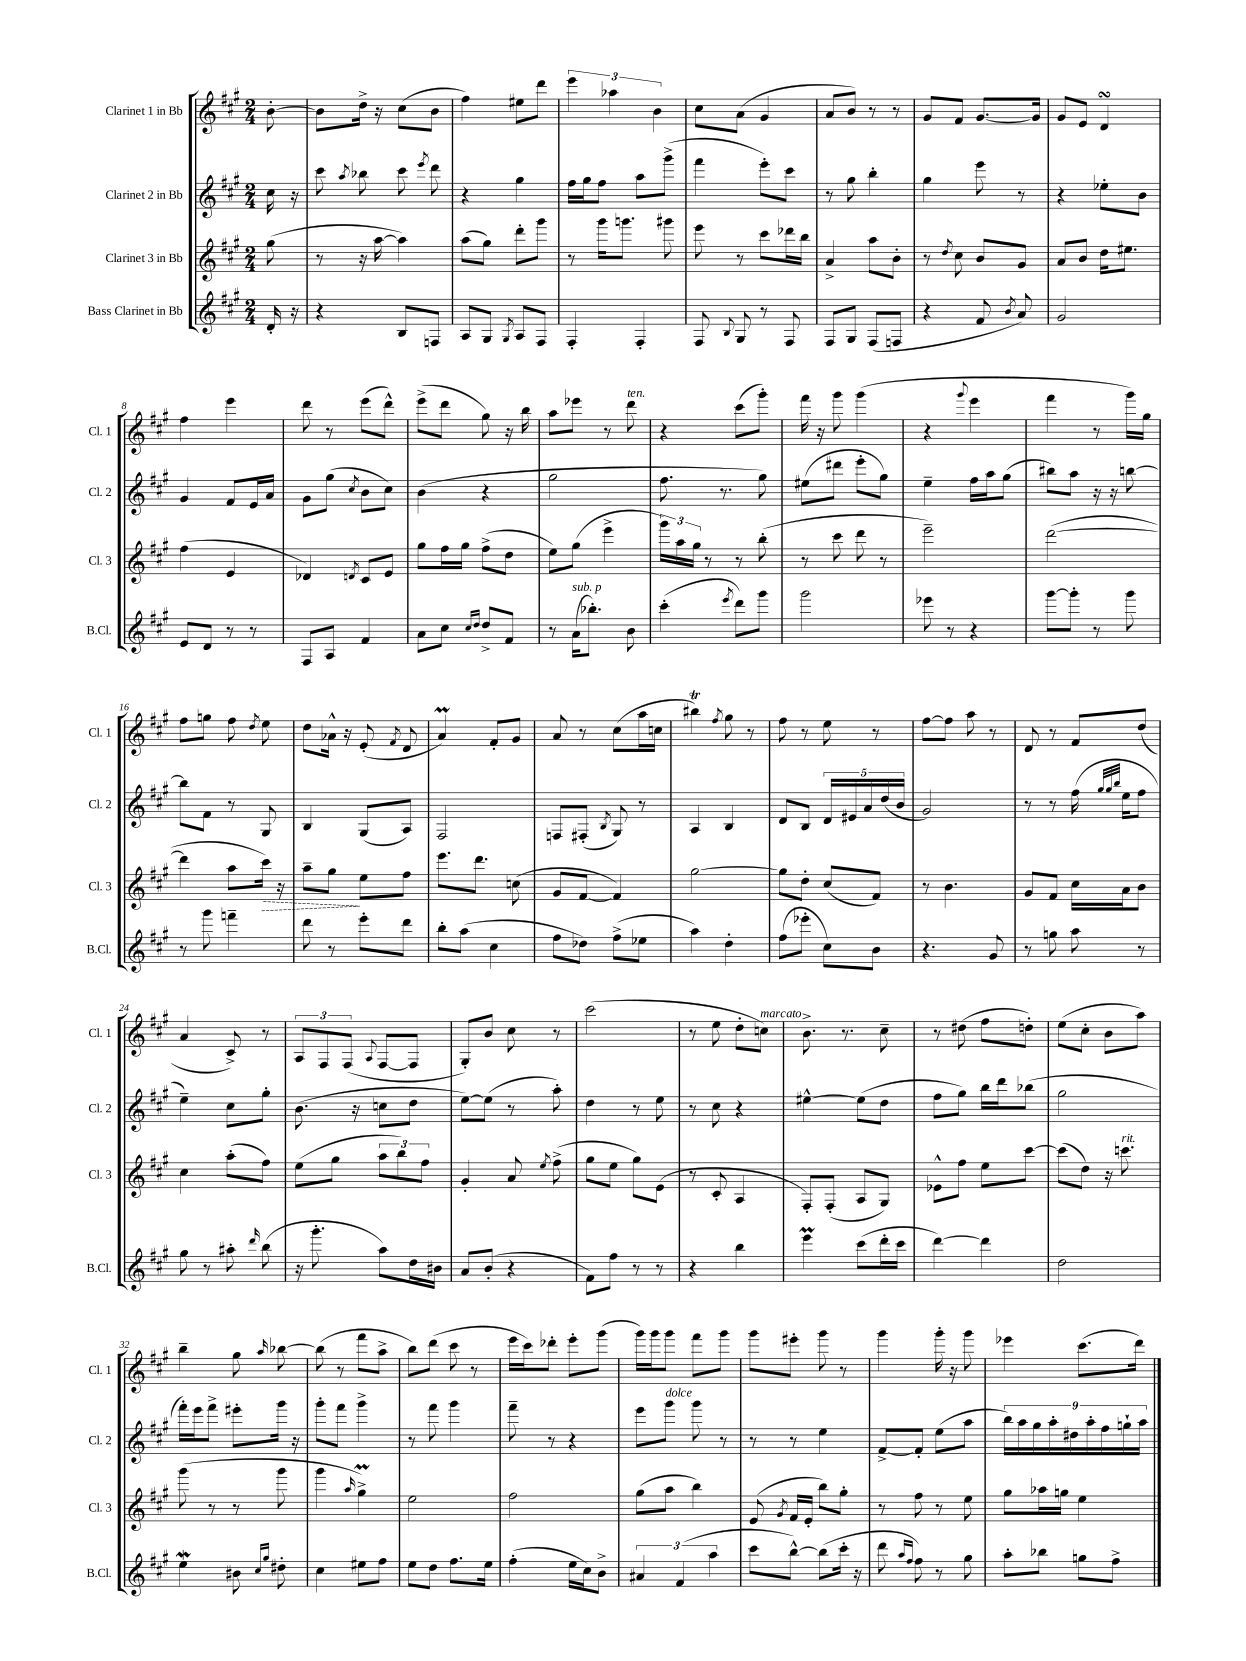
<<
\new StaffGroup <<
\new Staff = "s0" \with { instrumentName = "Clarinet 1 in Bb" shortInstrumentName = "Cl. 1" } {
    \clef treble \key a \major \numericTimeSignature \time 2/4 \partial 8
    \autoBeamOff b'8~-. |
    b'8[ d''16]-> r16 cis''8[( b'8] |
    fis''4) eis''8[ d'''8] |
    \tuplet 3/2 { e'''4 aes''4 b'4 } |
    cis''8[ a'8]( gis'4 |
    a'8[ b'8]) r8 r8 |
    gis'8[ fis'8] gis'8.[~ gis'16] |
    gis'8[ e'8] d'4\turn |
    fis''4 e'''4 |
    d'''8 r8 e'''8[( d'''8]-^) |
    e'''8[->( d'''8] gis''8) r16 b''16 |
    a''8[ ees'''8] r8 d'''8^\markup { \italic "ten." } |
    r4 cis'''8[( gis'''8]-.) |
    fis'''16 r16 gis'''8 gis'''4( |
    r4 \appoggiatura { gis'''8 } e'''4 |
    fis'''4 r8 gis'''16[) gis''16] |
    fis''8[ g''8] fis''8 \acciaccatura { d''8 } e''8 |
    d''8[ aes'16]-^ r16 e'8-.( \acciaccatura { fis'8 } d'8 |
    a'4\prall) fis'8[-. gis'8] |
    a'8 r8 cis''8[( a''16 c''16] |
    bis''4\trill) \acciaccatura { fis''8 } gis''8 r8 |
    fis''8 r8 e''8 r8 |
    fis''8[~ fis''8] a''8 r8 |
    d'8 r8 fis'8[ d''8]( |
    a'4 cis'8->) r8 |
    \tuplet 3/2 { a8[ fis8 fis8]( } \appoggiatura { a8 } fis8[~ fis8] |
    gis8[-.) b'8] cis''8 r8 |
    cis'''2( |
    r8 e''8 d''8[-. c''8]^\markup { \italic "marcato" }) |
    b'8.-> r8. cis''8-- |
    r8 dis''8( fis''8[ d''8]-.) |
    e''8[( cis''8]-. b'8[ a''8]) |
    b''4-- gis''8 \grace { a''16 } bes''8~ |
    bes''8( r8 fis'''8[ a''8]-> |
    b''8[) d'''8]( cis'''8 r8 |
    e'''16[ cis'''16) des'''8]-. e'''8[-. gis'''8]( |
    gis'''16[) gis'''16 gis'''8] fis'''8[ gis'''8] |
    gis'''8[ eis'''8]-. gis'''8 r8 |
    gis'''4 gis'''16-. r16 gis'''8 |
    ees'''4 cis'''8.[( d'''16]) \bar "|." |
}
\new Staff = "s1" \with { instrumentName = "Clarinet 2 in Bb" shortInstrumentName = "Cl. 2" } {
    \clef treble \key a \major \numericTimeSignature \time 2/4 \partial 8
    \autoBeamOff cis''16 r16 |
    cis'''8 \acciaccatura { a''8 } bes''8 cis'''8 \acciaccatura { e'''8 } d'''8 |
    r4 gis''4 |
    fis''16[ gis''16 fis''8] a''8[ gis'''8]->( |
    fis'''4 e'''8[-.) cis'''8] |
    r8 gis''8 b''4-. |
    gis''4 e'''8 r8 |
    r4 ees''8[-. b'8] |
    gis'4 fis'8[ e'16 a'16] |
    gis'8[ gis''8]( \acciaccatura { cis''8 } b'8[ cis''8]) |
    b'4( r4 |
    gis''2 |
    fis''8. r8. gis''8) |
    eis''8[( dis'''8] e'''8[-. gis''8]) |
    e''4-- fis''16[ a''16 gis''8]( |
    bis''8[) a''8] r16 r16 b''8~ |
    b''8[ fis'8] r8 gis8 |
    b4 gis8[( a8]) |
    fis2 |
    f8[ fis8]-.( \acciaccatura { b8 } gis8) r8 |
    a4 b4 |
    d'8[ b8] \tuplet 5/4 { d'16[ eis'16 a'16 d''16( b'16] } |
    gis'2) |
    r8 r8 fis''16( \grace { gis''32[ gis''32 b''32] } e''16[ fis''8] |
    e''4--) cis''8[ gis''8]-. |
    b'8.( r16 c''8[ d''8] |
    e''8[~) e''8]( r8 a''8-.) |
    d''4 r8 e''8 |
    r8 cis''8 r4 |
    eis''4~-^ eis''8[( d''8] |
    fis''8[ gis''8]) b''16[ d'''16 bes''8]( |
    gis''2 |
    fis'''16[-.) e'''16 fis'''8]-> eis'''8[-. gis'''16] r16 |
    gis'''8[-. fis'''8] gis'''4-> |
    r8 fis'''8 gis'''4 |
    fis'''8-- r8 r4 |
    e'''8[ gis'''8]^\markup { \italic "dolce" } gis'''8 r8 |
    r8 r8 e''4 |
    fis'8[~-> fis'8]-. e''8[( a''8] |
    \tuplet 9/8 { b''16[) a''16 gis''16 a''16-. dis''16 a''16-. fis''16 g''16-! a''16] } \bar "|." |
}
\new Staff = "s2" \with { instrumentName = "Clarinet 3 in Bb" shortInstrumentName = "Cl. 3" } {
    \clef treble \key a \major \numericTimeSignature \time 2/4 \partial 8
    \autoBeamOff gis''8( |
    r8 r16 a''16~ a''4) |
    a''8[( gis''8]) d'''8[-. gis'''8] |
    r8 gis'''16[ g'''8.] gis'''8 |
    e'''8 r8 cis'''8[ des'''16 b''16] |
    a'4-> a''8[ b'8]-. |
    r8 \acciaccatura { d''8 } cis''8 b'8[ gis'8] |
    a'8[ b'8] d''16[ eis''8.] |
    fis''4( e'4 |
    des'4) \acciaccatura { d'8 } cis'8[ e'8] |
    gis''8[ fis''16 gis''16] fis''8[->( d''8] |
    e''8[) gis''8]( e'''4-> |
    \tuplet 3/2 { gis'''16[) a''16 gis''16] } r8 r8 b''8-.( |
    r8 cis'''8 d'''8 r8 |
    e'''2--) |
    d'''2~( |
    d'''4 a''8[ \once \override Hairpin.style = #'dashed-line cis'''16]\>) r16 |
    a''8[-- gis''8]\! e''8[ fis''8] |
    e'''8.[ d'''8.] c''8( |
    gis'8[ fis'8]~ fis'4) |
    gis''2~ |
    gis''8[ d''8]-. cis''8[( fis'8]) |
    r8 b'4. |
    gis'8[ fis'8] cis''16[ a'16 b'8] |
    cis''4 a''8[-.( fis''8]) |
    e''8[( gis''8] \tuplet 3/2 { a''8[ b''8) fis''8] } |
    gis'4-. a'8 \acciaccatura { e''8 } fis''8->( |
    gis''8[ e''8] gis''8[) e'8]( |
    r8 cis'8-. a4 |
    fis8[-.) fis8]-.( a8[ gis8]) |
    ees'8[-^ fis''8] e''8[ cis'''8]~ |
    cis'''8[( d''8]) r16 c'''8.^\markup { \italic "rit." } |
    gis'''8( r8 r8 gis'''8 |
    gis'''4 \grace { a''16 } gis''4->\prall) |
    e''2 |
    fis''2 |
    gis''8[( a''8] b''4) |
    e'8( \acciaccatura { gis'8 } fis'16[ e'16]-. b''8[) gis''8]-. |
    r8 fis''8 r8 e''8 |
    gis''8[ aes''16 g''16] e''4 \bar "|." |
}
\new Staff = "s3" \with { instrumentName = "Bass Clarinet in Bb" shortInstrumentName = "B.Cl." } {
    \clef treble \key a \major \numericTimeSignature \time 2/4 \partial 8
    \autoBeamOff d'16-. r16 |
    r4 b8[ f8] |
    a8[ gis8] \acciaccatura { gis8 } a8[ fis8] |
    fis4-. fis4-. |
    fis8 \appoggiatura { b8 } gis8 r8 fis8 |
    fis8[ gis8] fis8[( f8] |
    r4 fis'8 \acciaccatura { b'8 } a'8) |
    gis'2 |
    e'8[ d'8] r8 r8 |
    fis8[ a8] fis'4 |
    a'8[ cis''8] \grace { cis''16[ d''16] } d''8[-> fis'8] |
    r8 a'16[^\markup { \italic "sub. p" }( bes''8.]-.) b'8 |
    cis'''4-.( \acciaccatura { e'''8 } d'''8[) gis'''8] |
    gis'''2 |
    ees'''8 r8 r4 |
    gis'''8[~ gis'''8]-. r8 gis'''8 |
    r8 gis'''8 f'''4-- |
    d'''8 r8 e'''8[-. d'''8] |
    b''8[-. a''8]( cis''4 |
    fis''8[ des''8]) fis''8[->( ees''8] |
    a''4) d''4-. |
    fis''8[( ees'''8]-. cis''8[) b'8] |
    r4. gis'8 |
    r8 g''8 a''8 r8 |
    gis''8 r8 ais''8-. \grace { d'''16 } b''8( |
    r16 gis'''8.-. a''8[) d''16 bis'16] |
    a'8[ b'8]-.( r4 |
    fis'8[) fis''8] r8 r8 |
    r4 b''4 |
    e'''4\prall cis'''8[( d'''16-. cis'''16] |
    d'''4~) d'''4 |
    d''2 |
    e''4\mordent bis'8 \grace { cis''16[ gis''16] } dis''8-. |
    cis''4 eis''8[ fis''8] |
    e''8[ d''8] fis''8.[ e''16] |
    fis''4-.( e''16[ cis''16) b'8]-> |
    \tuplet 3/2 { ais'4 fis'4( a''4 } |
    cis'''8[ b''8]~-^) b''8[( cis'''16]-. r16 |
    d'''8 \grace { a''16[ fis''16] } fis''8) r8 gis''8 |
    a''8[-. bes''8] g''8[ fis''8]-> \bar "|." |
}
>>
>>
